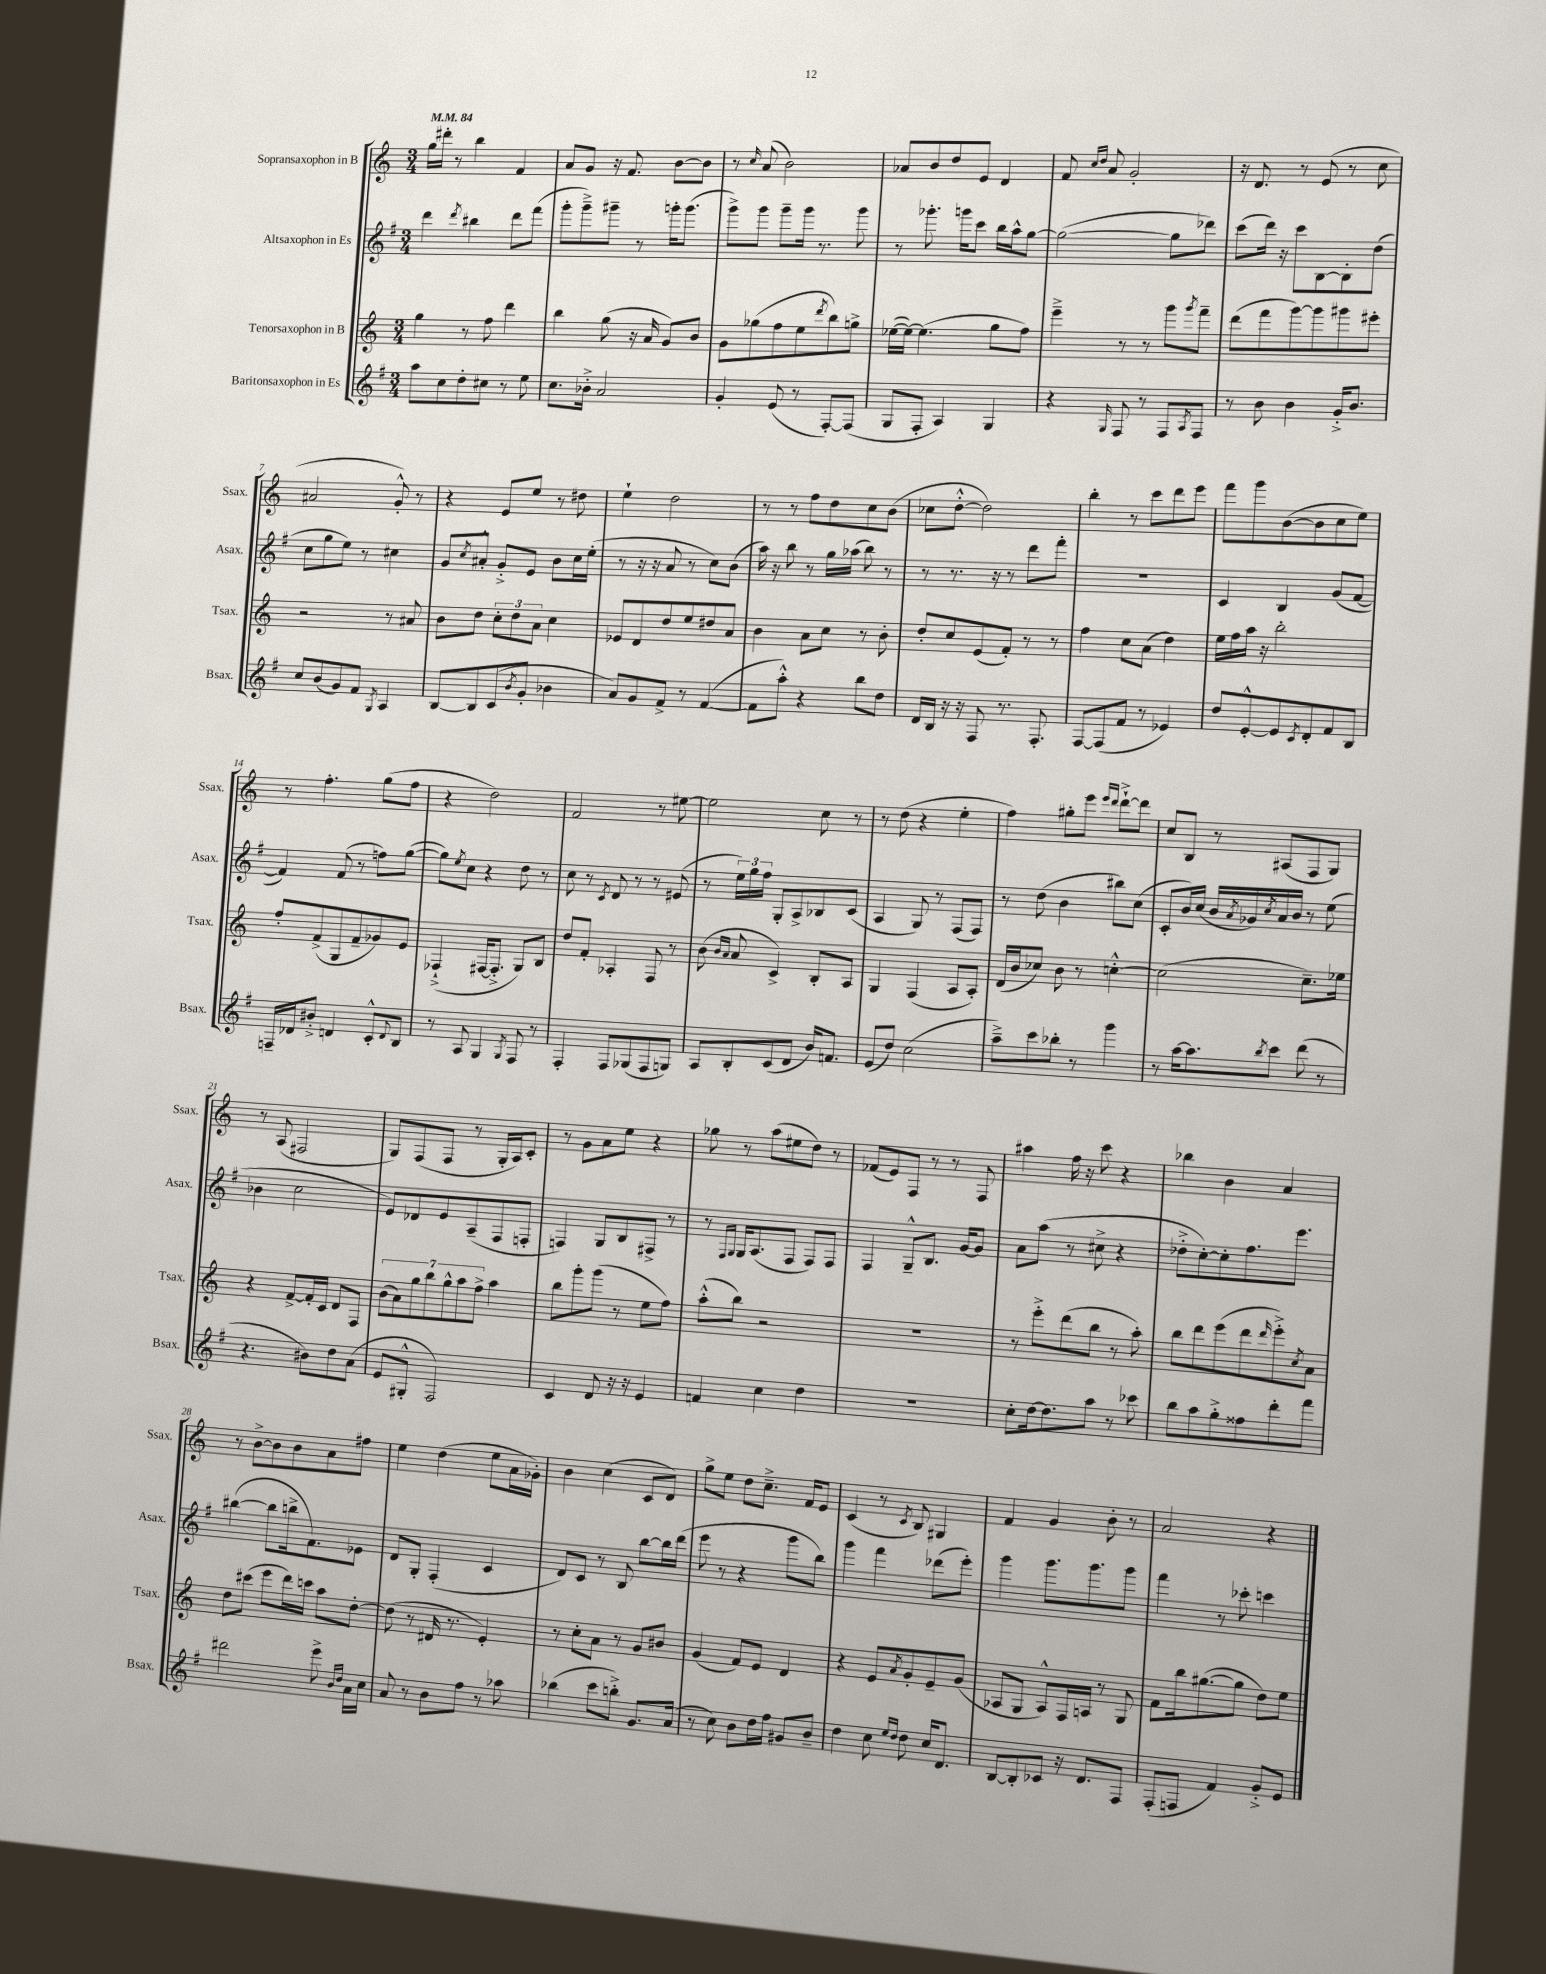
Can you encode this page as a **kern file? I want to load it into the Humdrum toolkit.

**kern	**kern	**kern	**kern
*staff4	*staff3	*staff2	*staff1
*clefG2	*clefG2	*clefG2	*clefG2
*k[f#]	*k[]	*k[f#]	*k[]
*M3/4	*M3/4	*M3/4	*M3/4
*MM84	*MM84	*MM84	*MM84
8aa	4gg	4ddd	16gg
.	.	.	16ddd#'
8cc	.	.	8r
.	.	8qddd	.
8dd'	8r	4bb#	4bb
8cc#	8ff	.	.
8r	4ddd	8ddd	4f
8ee	.	(8fff#	.
=	=	=	=
8.cc	4bb	8ggg'	8a
.	.	8ggg~^)	8g
16b-'^	.	.	.
2a	(8gg	8ggg#~	16r
.	.	.	8.f
.	16r	8r	.
.	16a	.	.
.	8g)	16ggg'	[8b
.	.	(8.ggg	.
.	8b	.	8b]
=	=	=	=
4g'	8g	8ggg^)	8r
.	.	.	16qqcc
.	(8gg-	8ggg	(8a
(8e	8ff	8ggg~	2b)
8r	8ee	16ggg	.
.	.	8.r	.
.	8qddd	.	.
[8F#')	8bb)	.	.
(8F#]	8gg^	8ggg	.
=	=	=	=
8G	([16ee-	8r	8a-
.	16ee-_)	.	.
8F#'	(4.ee-]	8.ggg-'	8b
4A)	.	.	8dd
.	.	16ggg	.
.	.	8ccc	8e
4G	8gg	16bb	4d
.	.	16aa^^	.
.	8ff)	[8gg	.
=	=	=	=
4r	4eee~^	(2gg_	8f
.	.	.	16qqcc
.	.	.	16qqdd
.	.	.	8a
16qqG	.	.	.
8F#	8r	.	2g'
8r	8r	.	.
8F#	8ggg	8gg]	.
8qA	8qggg	.	.
8F#	8fff~	8ddd-)	.
=	=	=	=
8r	(8ddd	(8ccc	16r
.	.	.	8.d
8b	8fff	16ddd)	.
.	.	16r	.
4b	[8ggg)	8ccc	8r
.	8ggg]	[8B	(8e
16g'^	8ggg#	8B']	8r
8.b	.	.	.
.	8eee#'	(8dd	8cc
=	=	=	=
8cc	2r	8cc	2a#
(8b	.	8gg	.
8g)	.	8ee)	.
8f#	.	8r	.
8qG	.	.	.
4A	8r	4cc#	8g'^^)
.	8a#	.	8r
=	=	=	=
[8B	8b	8g	4r
.	.	8qcc	.
8B]	8dd	8a#'^^	.
(8c	12cc'	8g'^	8e
.	12dd	.	.
8qb	.	.	.
8g'	.	8e	8ee
.	12a	.	.
4b-	4cc	8b	8r
.	.	16cc	8dd#
.	.	(16ee'	.
=	=	=	=
8a)	8e-	8r	4ee`
8g	8d	16r	.
.	.	16r	.
8f#^	8dd	8a	2dd
8r	8ee	8r	.
([4f#	8dd#	8cc)	.
.	8a	(8b	.
=	=	=	=
8f#]	4b	16aa)	8r
.	.	16r	.
8aa'^^)	.	8bb	8r
4r	8a	8r	8ff
.	8cc	16gg	8dd
.	.	(16aa-	.
8bb	8r	8bb)	8cc
8dd	8b'	8r	(8b
=	=	=	=
16d	8dd'	8r	8cc-
16B	.	.	.
16r	8cc	8.r	[8dd'^^
16r	.	.	.
8F#	(8e	.	2dd])
.	.	16r	.
8.r	8f')	8r	.
.	8r	8ddd	.
8.F#'	.	.	.
.	8r	8fff#'	.
=	=	=	=
[8F#	4ff	2.r	4bb'
(8F#]	.	.	.
8f#	8cc	.	8r
8r	(8a	.	8ccc
4e-)	4dd)	.	8ddd
.	.	.	8eee
=	=	=	=
8dd	16ee	4c	8fff
.	16ff	.	.
[8e'^^	16aa	.	8ggg
.	16r	.	.
8e]	2bb'	4B	([8b
8qc	.	.	.
8d'	.	.	8b]
8f#	.	(8g	8cc
8B	.	[8f#	8ee)
=	=	=	=
16F~	8ff'	4f#])	8r
16d-	.	.	.
8b#'^	(8f^	.	4.ff'
4d	8G	(8f#	.
.	8f~	8r	.
8c'^^	8g-)	8ff)	(8gg
8qqd	.	.	.
8B	8e	([8gg	8ff
=	=	=	=
8r	(4F-`^	8gg])	4r
.	.	8qee	.
8A	.	8cc	.
4G	[16F#	4r	2dd)
.	8.F#'^]	.	.
8qG	.	.	.
8F#	8G)	8dd	.
8r	8B	8r	.
=	=	=	=
4F#'	8dd	8cc	2f
.	8f'	8r	.
.	.	8qc	.
8F#	4A-'	8d	.
(8G-	.	8r	.
8F#	8F	8r	8r
8G)	8r	(8e#	[8ee#
=	=	=	=
8A	(8b	8r	2ee#]
.	16qqb	.	.
.	16qqa	.	.
8B'	8a	24ee)	.
.	.	24gg	.
.	.	24ff#	.
(8c	4c^)	8G'	.
8d	.	8A^	.
16b)	8B'	8B-	8cc
8.f	.	.	.
.	8A	(8c	8r
=	=	=	=
(8e	4G	4A	8r
8dd)	.	.	(8dd
(2cc	(4F	8G)	4r
.	.	8r	.
.	8A	(8F#	4ee'
.	8A')	8F#)	.
=	=	=	=
8aa~^)	(16d	8r	4ff)
.	16b	.	.
8ccc	8cc-)	(8dd	.
8bb-'	8b	4b	8gg#'
8r	8r	.	8eee
.	.	.	16qqeee
.	.	.	16qqddd
4ggg	[4cc'^^	8bb#)	[8ddd`^
.	.	(8cc	8ddd]
=	=	=	=
8r	(2cc]	8c'	8cc
[16aa	.	16b)	8B
8.aa]	.	(16cc	.
.	.	16b	8r
.	.	8qa	.
.	.	16g-)	.
8qbb	.	8qcc	.
8ccc	.	16a	(8A#
.	.	16b	.
(8ddd	8.cc~)	8r	8F
8r	.	(8ee	8G)
.	16ee-	.	.
=	=	=	=
4.r	4r	4b-	8r
.	.	.	(8A
.	[8f^	2cc	2F#
8b#)	16f']	.	.
.	16c	.	.
8dd	8d	.	.
(8a	8F	.	.
=	=	=	=
8e	(14b	8e)	8G)
.	14a)	.	.
8G#'^^	.	8d-	(8F
.	14gg	.	.
.	14bb	.	.
2F#)	.	8e	8F
.	14gg^^	.	.
.	14aa	.	.
.	.	(8A~	8r
.	14ff^	.	.
.	4aa	8F#	16G'
.	.	.	16A)
.	.	8F'	8c'
=	=	=	=
4c	8bb	4F)	8r
.	8ggg'	.	8g
8d	(8ggg	8G	8a
16r	8r	8B	8ee
16r	.	.	.
4e	8ee	8F#^	4r
.	8ff)	8r	.
=	=	=	=
4f	(8aa'^^	8r	8gg-
.	.	16qqF#	.
.	.	16qqG	.
.	8bb)	16G	8r
.	.	(8.A	.
4cc	2r	.	(8aa
.	.	8F#	8ee#
4dd	.	8F#)	8dd)
.	.	8F#	8r
=	=	=	=
2.r	2.r	4F#	(8f-
.	.	.	8e)
.	.	8G~^^	8F
.	.	8.B	8r
.	.	.	8r
.	.	[16g	.
.	.	8g]	8F
=	=	=	=
8cc'	8r	8a	4aa#
[16dd	8eee'^	(8aa	.
8.dd]	.	.	.
.	(8ddd	8r	16ff
.	.	.	16r
8aa	8bb	8cc#^	8ccc
8r	8r	4r	4r
8ccc-	8aa')	.	.
=	=	=	=
8bb	8bb	8dd-'^	4bb-
8aa	8ddd	[8cc')	.
8gg'^	(8eee	8cc']	4b
8ff##	8ddd	8.ff#	.
.	16qqddd	.	.
8ddd'	8eee'^)	.	4a
.	.	8.eee	.
.	8qcc	.	.
8fff#	8a	.	.
=	=	=	=
2ddd#	8dd	([4bb#	8r
.	(8ccc#	.	[8b^
.	8eee	8bb#]	8b]
.	16ddd)	16bb^	8b
.	16ccc	8.f#)	.
8eee^	8aa	.	8a
16qqb	.	.	.
16qqdd	.	.	.
16a	[8dd'	8e-	8ff#
16cc	.	.	.
=	=	=	=
8a	(8dd]	8d	4ee
8r	8r	8G'	.
8b	16d#	(4F#'	(4dd
.	8.r	.	.
8ff#	.	.	.
8r	4e')	4c	8ee
8aa-	.	.	16a
.	.	.	16g-')
=	=	=	=
(4bb-	8r	8d)	4b
.	8cc'	8c	.
8ccc	8a	8r	(4cc
8bb'^)	8r	8B	.
8.g	8g	[8bb	8c
.	8b#	16bb]	8d)
(16a	.	(16ddd	.
=	=	=	=
8r	(4g	8eee	8gg^
8cc)	.	8r	8ee
8b	8f)	4r	8dd
16dd	8e	.	8.cc~^
16ff#	.	.	.
8g#	4d	8ggg	.
.	.	.	16f
8b~	.	8bb)	8e
=	=	=	=
4dd	4r	4ggg	(4c
8cc	8e	4fff#	8r
16qqee	.	.	.
16qqdd	8qa	.	8qc
8dd	8g'	.	8B)
16cc	8e~	(8ddd-	4G#
8.d	.	.	.
.	(8g	8eee')	.
=	=	=	=
[8B	8A-	4ggg	4f
8B']	8G	.	.
8c-	8A-^^)	8.ggg	4g
16r	16F	.	.
8.d	16A	8.ggg	.
.	8r	.	8b'
8F#	8G	8ggg	8r
=	=	=	=
(8F#'	8f	4fff#	2a
8F	16bb	.	.
.	([8.gg#	.	.
4f#)	.	8r	.
.	8gg#]	8ccc-'	.
8g'^	8dd)	4ccc	4r
8e	8ee	.	.
==	==	==	==
*-	*-	*-	*-
